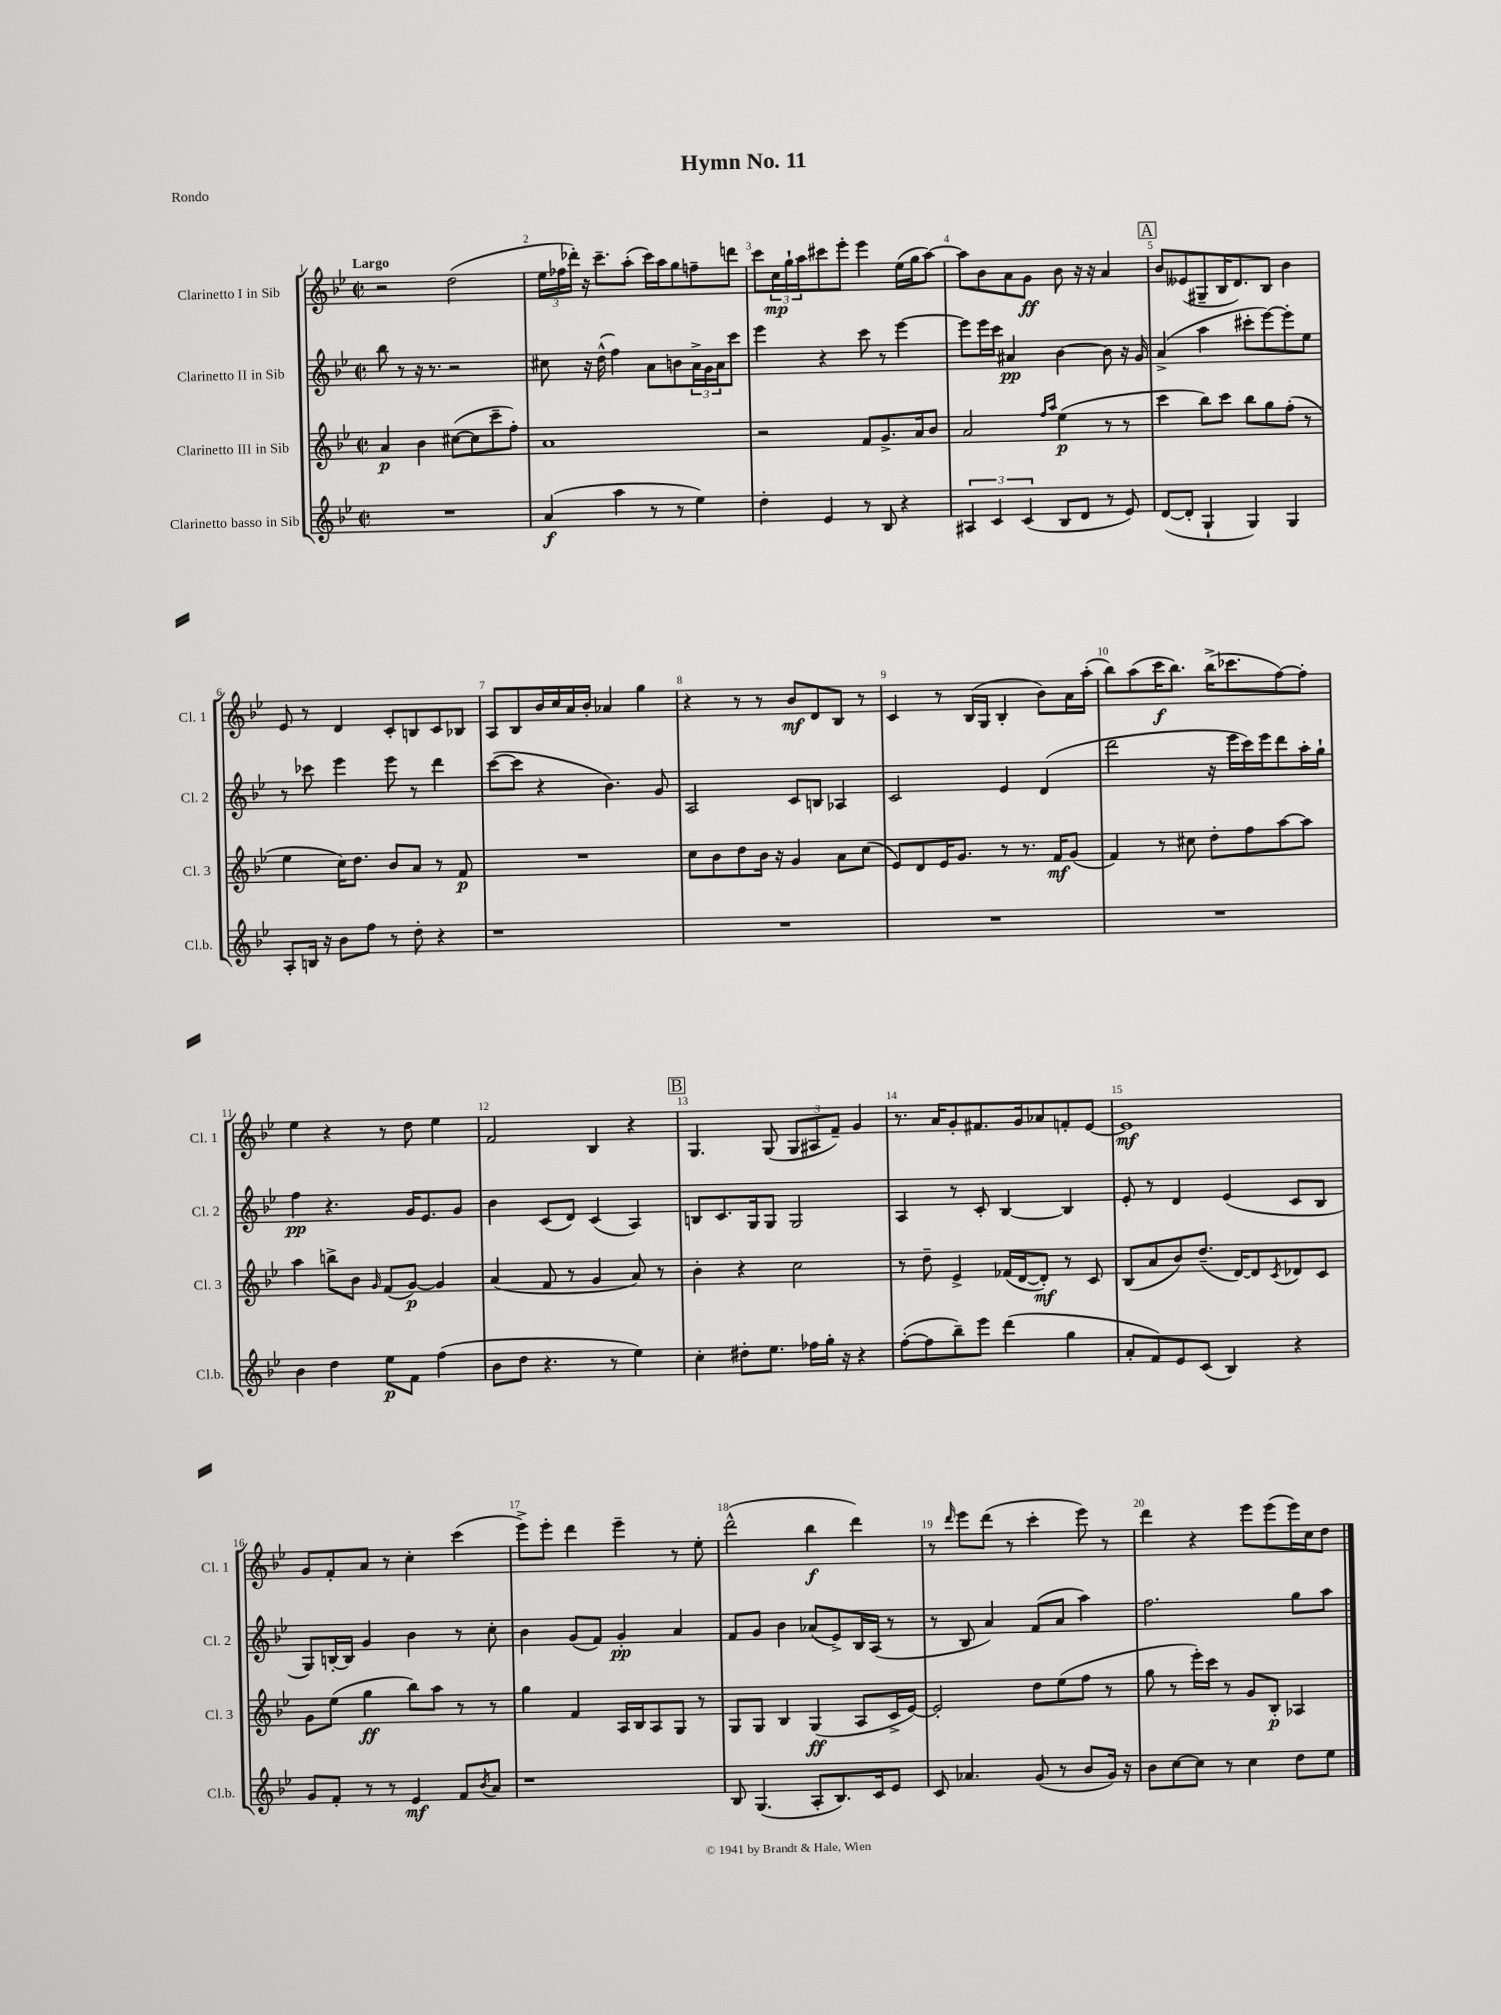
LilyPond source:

\header { title = "Hymn No. 11" piece = "Rondo" }
<<
\new StaffGroup <<
\new Staff = "s0" \with { instrumentName = "Clarinetto I in Sib" shortInstrumentName = "Cl. 1" } {
    \clef treble \key bes \major \defaultTimeSignature \time 2/2 \tempo "Largo"
    r2 d''2( |
    \tuplet 3/2 { ees''16 fes''16 des'''16-.) } r16 c'''8.-- a''8-.( c'''16) a''16 g''8 f''8-- d'''8 |
    c'''8 \tuplet 3/2 { c''16\mp g''16-! a''16 } cis'''8 ees'''8-. ees'''4 ees''16( g''16 a''8~) |
    a''8 bes'8 a'8 g'8\ff bes'8 r16 r16 a'4 |
    \mark \markup { \box "A" } bes'8 eeses'8( gis8-- bes16 d'8.) bes8 bes'4 |
    ees'8 r8 d'4 c'8-. b8 c'8 bes8 |
    a8 bes8 bes'16 c''16 a'16 bes'16-. aes'4 g''4 |
    r4 r8 r8 bes'8\mf d'8 bes8 r8 |
    c'4 r8 bes16( g16 bes4-. bes'8) a'16 a''16-.( |
    bes''8) a''8( c'''16\f bes''8.) bes''16->( ces'''8. f''8~) f''8-. |
    ees''4 r4 r8 d''8 ees''4 |
    f'2 bes4 r4 |
    \mark \markup { \box "B" } g4. g8( \tuplet 3/2 { g8 ais8 f'8--) } g'4 |
    r8. a'16 g'8-. fis'8. g'16 aes'8 f'8-. ees'8~ |
    ees'1\mf |
    g'8 f'8-. a'8 r8 c''4-. c'''4( |
    ees'''8->) ees'''8-. d'''4 ees'''4-- r8 ees''8-. |
    d'''2-^( bes''4\f d'''4) |
    r8 \grace { d'''16 } ees'''8 d'''8( r8 c'''4-. ees'''8) r8 |
    d'''4 r4 ees'''8 ees'''8( ees'''16) c''16 d''8 \bar "|." |
}
\new Staff = "s1" \with { instrumentName = "Clarinetto II in Sib" shortInstrumentName = "Cl. 2" } {
    \clef treble \key bes \major \defaultTimeSignature \time 2/2
    bes''8 r8 r16 r8. r2 |
    cis''8 r16 d''16-^( f''4) a'8 b'8 \tuplet 3/2 { a'16-> g'16 a'16 } c'''8 |
    ees'''4 r4 c'''8 r8 ees'''4~ |
    ees'''8 ees'''16 c'''16 ais'4\pp bes'4~ bes'8 r16 g'16 |
    \mark \markup { \box "A" } a'4->( a''4 cis'''8-. ees'''8~) ees'''8-. ees''8 |
    r8 ces'''8 ees'''4 ees'''8 r8 d'''4 |
    c'''8~( c'''8 r4 bes'4.) g'8 |
    a2 c'8 b8 aes4 |
    c'2 ees'4 d'4( |
    d'''2 r16 ees'''16 c'''16) ees'''16 d'''8 a''16-. g''16-! |
    f''4\pp r4. g'16 ees'8. g'8 |
    bes'4 c'8( d'8) c'4( a4) |
    \mark \markup { \box "B" } b8 c'8. g16 g8 g2 |
    a4 r8 c'8-. bes4~ bes4 |
    ees'8-. r8 d'4 ees'4( c'8 bes8 |
    g8) b16~-. b16 g'4 bes'4 r8 c''8-. |
    bes'4 g'8( f'8) g'4-.\pp a'4 |
    f'8 g'8 bes'4 aes'8( ees'8->) bes16 a16( r8 |
    r8 bes8 a'4) f'8( a'8 a''4) |
    f''2. g''8 a''8 \bar "|." |
}
\new Staff = "s2" \with { instrumentName = "Clarinetto III in Sib" shortInstrumentName = "Cl. 3" } {
    \clef treble \key bes \major \defaultTimeSignature \time 2/2
    a'4\p bes'4 cis''8~( cis''8 c'''8-- f''8-.) |
    a'1 |
    r2 f'8 g'8.-> a'16 bes'8 |
    a'2 \grace { f''16 a''16 } ees''4\p( r8 r8 |
    \mark \markup { \box "A" } c'''4 bes''8) c'''8 bes''8 g''8 f''8-.( r8 |
    ees''4 c''16) d''8. bes'8 a'8 r8 f'8\p |
    R1 |
    c''8 bes'8 d''8 bes'16 r16 g'4 a'8 c''8( |
    ees'8) d'8 ees'16 g'8. r8 r8. f'16\mf g'8( |
    f'4) r8 cis''8 d''8-. f''8 a''8~ a''8 |
    a''4 b''8-> bes'8 \grace { g'16 } f'8( g'8~\p) g'4 |
    a'4( f'8 r8 g'4 a'8) r8 |
    \mark \markup { \box "B" } bes'4-. r4 c''2 |
    r8 d''8-- ees'4-> fes'16( d'16~ d'8-.\mf) r8 c'8 |
    bes8( a'8 bes'8) d''8.--( d'16~) d'8 \acciaccatura { c'8 } des'8 c'8 |
    g'8 ees''8( g''4\ff bes''8) a''8 r8 r8 |
    g''4 f'4 a16 bes16 a8 g8 r8 |
    g8 g8 bes4 g4\ff( a8 c'16-> ees'16~) |
    ees'2-. d''8 ees''8( f''8 r8 |
    g''8 r8 ees'''16-.) c'''16 r8 g'8 bes8-.\p aes4 \bar "|." |
}
\new Staff = "s3" \with { instrumentName = "Clarinetto basso in Sib" shortInstrumentName = "Cl.b." } {
    \clef treble \key bes \major \defaultTimeSignature \time 2/2
    R1 |
    a'4\f( a''4 r8 r8 ees''4) |
    d''4-. ees'4 r8 bes8 r4 |
    \tuplet 3/2 { ais4 c'4 c'4( } bes8 d'8 r8 ees'8) |
    \mark \markup { \box "A" } d'8~( d'8-. g4-! g4) g4 |
    a8-. b16 r16 bes'8 f''8 r8 d''8-. r4 |
    r1 |
    R1 |
    R1 |
    R1 |
    bes'4 d''4 ees''8\p f'8 f''4( |
    bes'8 d''8 r4. r8 ees''4) |
    \mark \markup { \box "B" } c''4-. dis''8-. ees''8. fes''16 g''16-. r16 r4 |
    f''8~-.( f''8 bes''8--) ees'''8 d'''4( g''4 |
    a'8-. f'8) ees'8 c'8( bes4) r4 |
    g'8 f'8-. r8 r8 ees'4\mf f'8 \acciaccatura { bes'8 } a'8 |
    r1 |
    bes8 g4.( a8-. bes8.) c'16 ees'8 |
    c'8 aes'4. g'8( r8 bes'8 g'16) r16 |
    bes'8 c''8~ c''8 r8 c''4 d''8 ees''8 \bar "|." |
}
>>
>>
\layout { \context { \Score \override BarNumber.break-visibility = ##(#f #t #t) barNumberVisibility = #all-bar-numbers-visible } }
